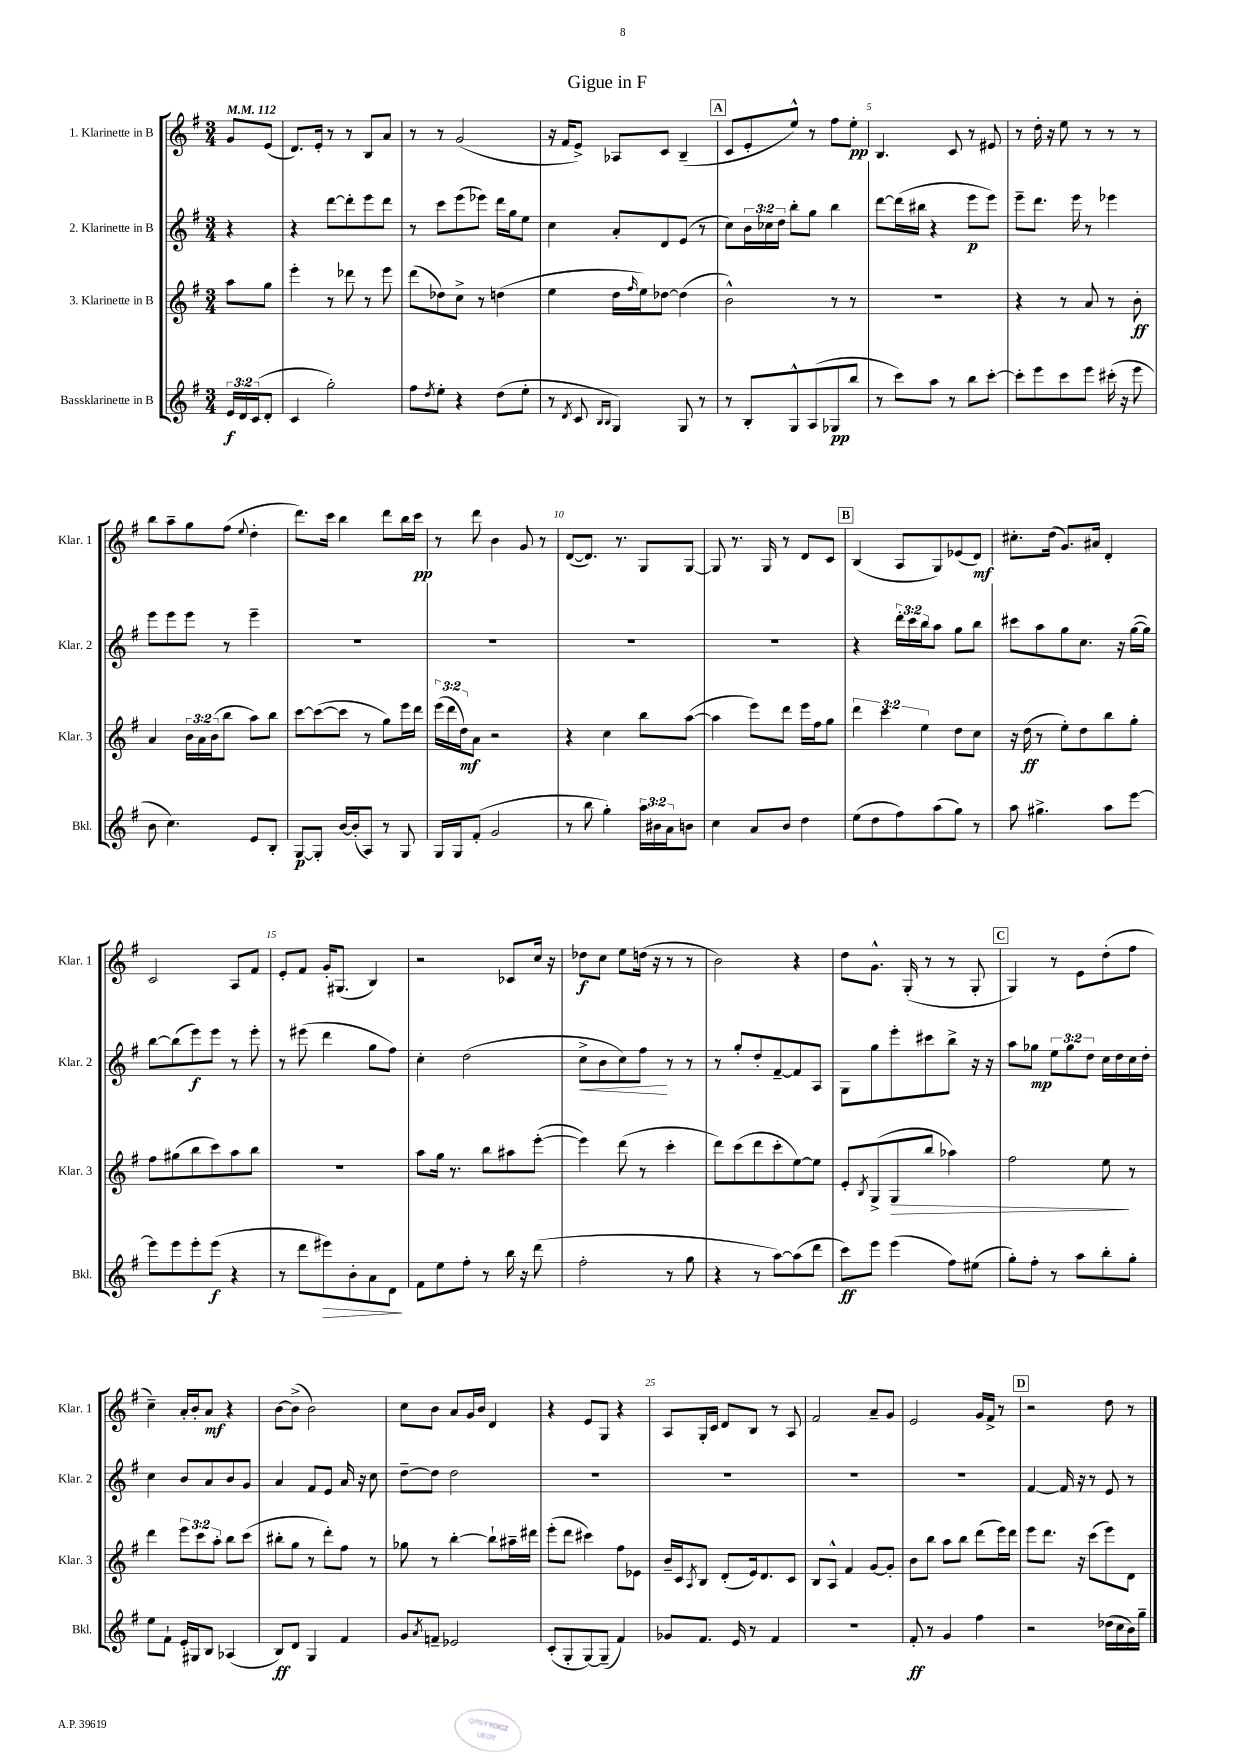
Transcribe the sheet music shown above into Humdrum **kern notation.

**kern	**dynam	**kern	**dynam	**kern	**dynam	**kern	**dynam
*part4	*part4	*part3	*part3	*part2	*part2	*part1	*part1
*staff4	*staff4	*staff3	*staff3	*staff2	*staff2	*staff1	*staff1
*I"Bassklarinette in B	*	*I"3. Klarinette in B	*	*I"2. Klarinette in B	*	*I"1. Klarinette in B	*
*I'Bkl.	*	*I'Klar. 3	*	*I'Klar. 2	*	*I'Klar. 1	*
*clefG2	*	*clefG2	*	*clefG2	*	*clefG2	*
*k[f#]	*	*k[f#]	*	*k[f#]	*	*k[f#]	*
*M3/4	*	*M3/4	*	*M3/4	*	*M3/4	*
*MM112	*	*MM112	*	*MM112	*	*MM112	*
=	=	=	=	=	=	=	=
24e/LL	f	8aa\L	.	4r	.	8g/L	.
24d/	.	.	.	.	.	.	.
(24c/J	.	.	.	.	.	.	.
8d'/J	.	8gg\J	.	.	.	(8e/J	.
=1	=1	=1	=1	=1	=1	=1	=1
4c/	.	4eee'\	.	4r	.	8.d/L)	.
.	.	.	.	.	.	16e'/Jk	.
2gg'\)	.	8r	.	[8ddd\L	.	8r	.
.	.	8ddd-X\	.	8ddd'\]	.	8r	.
.	.	8r	.	8eee\	.	8B/L	.
.	.	8eee\	.	8ddd\J	.	8a/J	.
=2	=2	=2	=2	=2	=2	=2	=2
8ff#\L	.	(8ddd\L	.	8r	.	8r	.
8qdd/	.	.	.	.	.	.	.
8ee'\J	.	8dd-X\)	.	8ccc\L	.	8r	.
4r	.	8cc^\J	.	(8eee\	.	(2g/	.
.	.	8r	.	8eee-X\J)	.	.	.
(8dd\L	.	(4ddn\	.	16ddd\LL	.	.	.
.	.	.	.	16gg\J	.	.	.
8ee'\J	.	.	.	8ee\J	.	.	.
=3	=3	=3	=3	=3	=3	=3	=3
8r	.	4ee\	.	4cc\	.	16r	.
.	.	.	.	.	.	16f#/KL	.
8qd/	.	.	.	.	.	.	.
8c/	.	.	.	.	.	8e^/J)	.
16qqB/LL	.	.	.	.	.	.	.
16qqB/JJ	.	.	.	.	.	.	.
4G/)	.	16dd\LL	.	8a'/L	.	8A-X/L	.
.	.	16qqff#/	.	.	.	.	.
.	.	16ee\J)	.	.	.	.	.
.	.	[8dd-X\J	.	8d/	.	8c/J	.
8G/	.	(4dd-\]	.	(8e/J	.	(4B~/	.
8r	.	.	.	8r	.	.	.
!!LO:REH:place=s1:t=A
=4	=4	=4	=4	=4	=4	=4	=4
8r	.	2b^^\)	.	8cc\L)	.	8c/L	.
8B'/L	.	.	.	24b\L	.	8e'/	.
.	.	.	.	24cc-X\	.	.	.
.	.	.	.	24dd\JJ	.	.	.
8G^^/	.	.	.	8bb'\L	.	8ee^^/J)	.
(8A/	.	.	.	8gg\J	.	8r	.
8G-X/	pp	8r	.	4bb\	.	8ff#\L	.
8bb/J	.	8r	.	.	.	8ee'\J	pp
=5	=5	=5	=5	=5	=5	=5	=5
8r	.	2.r	.	[8ddd\L	.	4.B/	.
8ccc\L)	.	.	.	(16ddd\L]	.	.	.
.	.	.	.	16bb#X\JJ	.	.	.
8aa\J	.	.	.	4r	.	.	.
8r	.	.	.	.	.	8c/	.
8bb\L	.	.	.	8eee\L	p	8r	.
[8ccc'\J	.	.	.	8eee\J)	.	8e#X/	.
=6	=6	=6	=6	=6	=6	=6	=6
8ccc'\L]	.	4r	.	8eee~\L	.	8r	.
8eee\	.	.	.	8.ddd\J	.	16dd'\	.
.	.	.	.	.	.	16r	.
8ccc\	.	8r	.	.	.	8ee\	.
.	.	.	.	16eee\	.	.	.
8eee\J	.	8a/	.	8r	.	8r	.
(16ccc#X'\	.	8r	.	4eee-X\	.	8r	.
16r	.	.	.	.	.	.	.
8eee\	.	8b'\	ff	.	.	8r	.
!!LO:LB:g=z
=7	=7	=7	=7	=7	=7	=7	=7
8b\	.	4a/	.	8eee\L	.	8bb\L	.
4.cc\)	.	.	.	8eee\	.	8aa~\	.
.	.	24b\LL	.	8eee\J	.	8gg\	.
.	.	24a\	.	.	.	.	.
.	.	(24b\J	.	.	.	.	.
.	.	8bb\J	.	8r	.	(8ff#\J	.
.	.	.	.	.	.	8qqee/	.
8e/L	.	8aa\L)	.	4eee~\	.	4dd'\	.
8B'/J	.	8bb\J	.	.	.	.	.
=8	=8	=8	=8	=8	=8	=8	=8
[8G/L	p	[8ccc\L	.	2.r	.	8.ddd\L)	.
8G'/J]	.	(8ccc\_	.	.	.	.	.
.	.	.	.	.	.	16ccc\Jk	.
[16b/LL	.	8ccc\J]	.	.	.	4bb\	.
(16b'/J]	.	.	.	.	.	.	.
8A/J)	.	8r	.	.	.	.	.
8r	.	8gg\L)	.	.	.	8ddd\L	.
8G/	.	16eee\L	.	.	.	16bb\L	.
.	.	16ddd\JJ	.	.	.	16ccc\JJ	pp
=9	=9	=9	=9	=9	=9	=9	=9
16G/LL	.	(24eee\LL	.	2.r	.	8r	.
.	.	24ddd\	.	.	.	.	.
16G/J	.	.	.	.	.	.	.
.	.	24dd\J)	mf	.	.	.	.
(8f#'/J	.	8a\J	.	.	.	8ddd\	.
2g/	.	2r	.	.	.	4b\	.
.	.	.	.	.	.	8g/	.
.	.	.	.	.	.	8r	.
=10	=10	=10	=10	=10	=10	=10	=10
8r	.	4r	.	2.r	.	([8d/L	.
8bb\	.	.	.	.	.	8.d/J])	.
4gg'\)	.	4cc\	.	.	.	.	.
.	.	.	.	.	.	8.r	.
24aa\LL	.	8bb\L	.	.	.	8G/L	.
24b#X\	.	.	.	.	.	.	.
24a\J	.	.	.	.	.	.	.
8bn\J	.	([8aa\J	.	.	.	[8G/J	.
=11	=11	=11	=11	=11	=11	=11	=11
4cc\	.	4aa\]	.	2.r	.	8G/]	.
.	.	.	.	.	.	8.r	.
8a/L	.	8eee\L)	.	.	.	.	.
.	.	.	.	.	.	16G/	.
8b/J	.	8ddd\J	.	.	.	8r	.
4dd\	.	16eee\LL	.	.	.	8d/L	.
.	.	16ff#\J	.	.	.	.	.
.	.	8gg\J	.	.	.	8c/J	.
!!LO:REH:place=s1:t=B
=12	=12	=12	=12	=12	=12	=12	=12
(8ee\L	.	6ddd\	.	4r	.	(4B/	.
8dd\	.	.	.	.	.	.	.
.	.	6ccc\	.	.	.	.	.
8ff#\)	.	.	.	24ddd'\LL	.	8A/L	.
.	.	.	.	24ccc\	.	.	.
.	.	6ee\	.	24bb\J	.	.	.
(8aa\	.	.	.	8aa\J	.	8G/)	.
8gg\J)	.	8dd\L	.	8gg\L	.	(8e-X/	.
8r	.	8cc\J	.	8bb\J	.	8d/J)	mf
=13	=13	=13	=13	=13	=13	=13	=13
8aa\	.	16r	.	8ccc#X\L	.	8.cc#X'\L	.
.	.	(16dd\	ff	.	.	.	.
4.gg#X^\	.	8r	.	8aa\	.	.	.
.	.	.	.	.	.	(16dd\Jk	.
.	.	8ee'\L)	.	8gg\	.	8.g/L)	.
.	.	8dd\	.	8.cc\J	.	.	.
.	.	.	.	.	.	16a#X/Jk	.
8aa\L	.	8bb\	.	.	.	4d'/	.
.	.	.	.	16r	.	.	.
[8eee\J	.	8gg'\J	.	([16gg\LL	.	.	.
.	.	.	.	16gg\JJ])	.	.	.
!!LO:LB:g=z
=14	=14	=14	=14	=14	=14	=14	=14
8eee\L]	.	8ff#\L	.	[8bb\L	.	2c/	.
8eee\	.	(8gg#X\	.	(8bb\]	.	.	.
8eee'\	.	8bb\	.	8eee\)	f	.	.
(8eee\J	f	8ccc\)	.	8eee\J	.	.	.
4r	.	8aa\	.	8r	.	8A/L	.
.	.	8bb\J	.	8eee'\	.	8f#/J	.
=15	=15	=15	=15	=15	=15	=15	=15
8r	.	2.r	.	8r	.	8e'/L	.
8ddd\L	.	.	.	(8eee#X\	.	8f#/J	.
!	!LO:HP:b	!	!	!	!	!	!
8eee#X\)	>	.	.	4ddd\	.	16g'/KL	.
.	.	.	.	.	.	(8.G#X/J	.
8b'\	.	.	.	.	.	.	.
8a\	.	.	.	8gg\L	.	4B/)	.
8d\J	.	.	.	8ff#\J)	.	.	.
.	]	.	.	.	.	.	.
=16	=16	=16	=16	=16	=16	=16	=16
8f#\L	.	8aa\L	.	4cc'\	.	2r	.
8ee\	.	16gg\Jk	.	.	.	.	.
.	.	8.r	.	.	.	.	.
8ff#'\J	.	.	.	(2dd\	.	.	.
8r	.	8bb\L	.	.	.	.	.
16bb\	.	8aa#X\	.	.	.	8c-X/L	.
16r	.	.	.	.	.	.	.
(8ddd\	.	([8eee'\J	.	.	.	16cc/Jk	.
.	.	.	.	.	.	16r	.
=17	=17	=17	=17	=17	=17	=17	=17
!	!	!	!	!	!LO:HP:b	!	!
2ff#'\	.	4eee\])	.	8cc^\L	<	8dd-X\L	f
.	.	.	.	8b\	.	8cc\J	.
.	.	(8ddd\	.	8cc\)	.	8ee\L	.
.	.	8r	.	8ff#\J	.	(16ddn\Jk	.
.	.	.	.	.	.	16r	.
8r	.	4ccc'\	.	8r	[	8r	.
8gg\	.	.	.	8r	.	8r	.
=18	=18	=18	=18	=18	=18	=18	=18
4r	.	8ddd\L)	.	8r	.	2b\)	.
.	.	(8ccc\	.	8gg'/L	.	.	.
8r	.	8ddd\	.	8dd'/	.	.	.
[8aa\L)	.	8ccc'\	.	[8f#~/	.	.	.
(8aa\]	.	[8ee\)	.	8f#/]	.	4r	.
8ddd\J	.	8ee\J]	.	8A/J	.	.	.
=19	=19	=19	=19	=19	=19	=19	=19
8ccc\L)	ff	8e'/L	.	8G\L	.	8dd\L	.
.	.	8qB/	.	.	.	.	.
8eee\J	.	(8G^/	.	8gg\	.	8.g^^\J	.
!	!	!	!LO:HP:b	!	!	!	!
(4eee\	.	8G/	>	8eee'\	.	.	.
.	.	.	.	.	.	(16G'/	.
.	.	8bb/J	.	8ccc#X\	.	8r	.
8ff#\L)	.	4aa-X\)	.	8bb^\J	.	8r	.
(8ee#X\J	.	.	.	16r	.	8G'/	.
.	.	.	.	16r	.	.	.
!!LO:REH:place=s1:t=C
=20	=20	=20	=20	=20	=20	=20	=20
8gg'\L)	.	2ff#\	.	8aa\L	.	4G/)	.
8ff#'\J	.	.	.	8gg-X\J	mp	.	.
8r	.	.	.	12ee\L	.	8r	.
.	.	.	.	12gg-\	.	.	.
8aa\L	.	.	.	.	.	8e\L	.
.	.	.	.	12dd\J	.	.	.
8bb'\	.	8ee\	.	16cc\LL	.	(8dd'\	.
.	.	.	.	16dd\	.	.	.
8gg'\J	.	8r	]	16cc\	.	8ff#\J	.
.	.	.	.	16dd'\JJ	.	.	.
!!LO:LB:g=z
=21	=21	=21	=21	=21	=21	=21	=21
8ee\L	.	4ddd\	.	4cc\	.	4cc~\)	.
8f#`\J	.	.	.	.	.	.	.
16e'/LL	.	12eee\L	.	8b/L	.	16a'/LL	.
16G#X/J	.	.	.	.	.	16b'/J	.
.	.	12ccc\	.	.	.	.	.
8B/J	.	.	.	8a/	.	8a/J	mf
.	.	12aa'\J	.	.	.	.	.
(4A-X/	.	8bb\L	.	8b/	.	4r	.
.	.	(8ccc\J	.	8g/J	.	.	.
=22	=22	=22	=22	=22	=22	=22	=22
8B/L)	ff	8bb#X'\L	.	4a/	.	[8b\L	.
8d/J	.	8gg\J	.	.	.	(8b^\J]	.
4G/	.	8r	.	8f#/L	.	2b\)	.
.	.	8ddd'\L)	.	8e/J	.	.	.
4f#/	.	8ff#\J	.	16a/	.	.	.
.	.	.	.	16r	.	.	.
.	.	8r	.	8cc\	.	.	.
=23	=23	=23	=23	=23	=23	=23	=23
8g/L	.	8gg-X\	.	[8dd~\L	.	8cc\L	.
8qa/	.	.	.	.	.	.	.
8fn~/J	.	8r	.	8dd\J]	.	8b\J	.
2e-X/	.	[4bb'\	.	2dd\	.	8a/L	.
.	.	.	.	.	.	16g/L	.
.	.	.	.	.	.	16b/JJ	.
.	.	8bb`\L]	.	.	.	4d/	.
.	.	16aa#X~\L	.	.	.	.	.
.	.	16ddd#X\JJ	.	.	.	.	.
=24	=24	=24	=24	=24	=24	=24	=24
(8c'/L	.	(8eee'\L	.	2.r	.	4r	.
8G'/	.	8ddd\J	.	.	.	.	.
[8G/)	.	4ccc#X\)	.	.	.	8e/L	.
(8G~/J]	.	.	.	.	.	8G/J	.
4f#/)	.	8ff#\L	.	.	.	4r	.
.	.	8e-X\J	.	.	.	.	.
=25	=25	=25	=25	=25	=25	=25	=25
8g-X/L	.	16b~/LL	.	2.r	.	8A/L	.
.	.	16c/J	.	.	.	.	.
.	.	8qA/	.	.	.	.	.
8.f#/J	.	8B/J	.	.	.	16G'/L	.
.	.	.	.	.	.	16c/JJ	.
.	.	(8d'/L	.	.	.	8d/L	.
16e/	.	.	.	.	.	.	.
8r	.	16e/k)	.	.	.	8B/J	.
.	.	8.d/	.	.	.	.	.
4f#/	.	.	.	.	.	8r	.
.	.	8c/J	.	.	.	8A/	.
=26	=26	=26	=26	=26	=26	=26	=26
2.r	.	8B/L	.	2.r	.	2f#/	.
.	.	8A^^/J	.	.	.	.	.
.	.	4f#/	.	.	.	.	.
.	.	[8g/L	.	.	.	8a~/L	.
.	.	8g'/J]	.	.	.	8g/J	.
=27	=27	=27	=27	=27	=27	=27	=27
8f#'/	ff	8b\L	.	2.r	.	2e/	.
8r	.	8bb\J	.	.	.	.	.
4g/	.	8aa\L	.	.	.	.	.
.	.	8bb\J	.	.	.	.	.
4ff#\	.	(8ddd\L	.	.	.	16g/LL	.
.	.	.	.	.	.	16f#^/JJ	.
.	.	16eee\L)	.	.	.	8r	.
.	.	16ddd\JJ	.	.	.	.	.
!!LO:REH:place=s1:t=D
=28	=28	=28	=28	=28	=28	=28	=28
2r	.	8eee\L	.	[4f#/	.	2r	.
.	.	8.ddd\J	.	.	.	.	.
.	.	.	.	16f#/]	.	.	.
.	.	16r	.	16r	.	.	.
.	.	(8ccc\L	.	8r	.	.	.
(16dd-X\LL	.	8eee\)	.	8e/	.	8dd\	.
16cc\	.	.	.	.	.	.	.
16b\)	.	8d\J	.	8r	.	8r	.
16gg~\JJ	.	.	.	.	.	.	.
==	==	==	==	==	==	==	==
*-	*-	*-	*-	*-	*-	*-	*-
